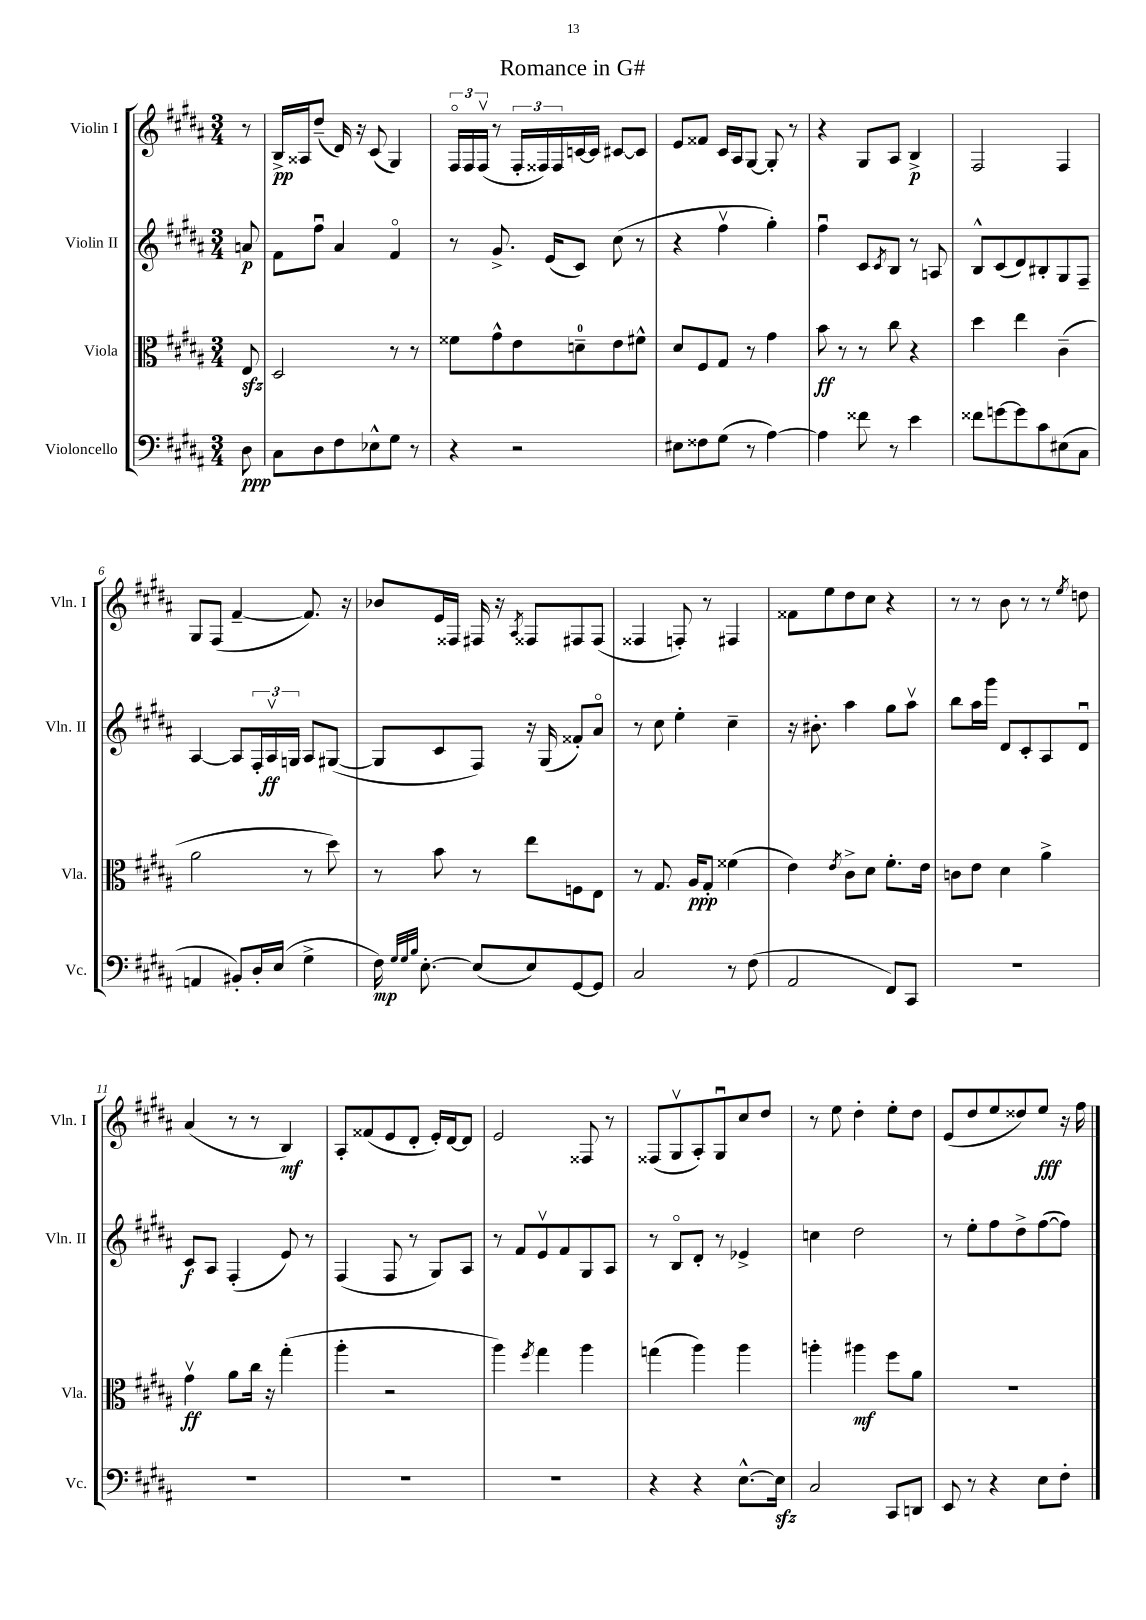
\header { title = "Romance in G#" }
<<
\new StaffGroup <<
\new Staff = "s0" \with { instrumentName = "Violin I" shortInstrumentName = "Vln. I" } {
    \clef treble \key b \major \numericTimeSignature \time 3/4 \partial 8
    r8 |
    b16->\pp aisis16 dis''8--( dis'16) r16 cis'8( gis4) |
    \tuplet 3/2 { fis16\flageolet fis16 fis16\upbow( } r8 \tuplet 3/2 { fis16-. fisis16) fisis16 } c'16~ c'16 cis'8~ cis'8 |
    e'8 fisis'8 cis'16 ais16 gis8~ gis8-. r8 |
    r4 gis8 ais8 b4->\p |
    fis2 fis4 |
    gis8 fis8( fis'4~-- fis'8.) r16 |
    bes'8 e'16 fisis16 fis16 r16 \acciaccatura { ais8 } fisis8 fis8 fis8( |
    fisis4 f8-.) r8 fis4 |
    fisis'8 e''8 dis''8 cis''8 r4 |
    r8 r8 b'8 r8 r8 \acciaccatura { e''8 } d''8 |
    ais'4( r8 r8 b4\mf) |
    ais8-. fisis'8( e'8 dis'8-. e'16-.) dis'16~ dis'8 |
    e'2 fisis8 r8 |
    fisis8( gis8\upbow ais8-.) gis8\downbow cis''8 dis''8 |
    r8 e''8 dis''4-. e''8-. dis''8 |
    e'8( dis''8 e''8 disis''8) e''8\fff r16 fis''16 \bar "|." |
}
\new Staff = "s1" \with { instrumentName = "Violin II" shortInstrumentName = "Vln. II" } {
    \clef treble \key b \major \numericTimeSignature \time 3/4 \partial 8
    a'8\p |
    fis'8 fis''8\downbow ais'4 fis'4\flageolet |
    r8 gis'8.-> e'16( cis'8) cis''8( r8 |
    r4 fis''4\upbow gis''4-.) |
    fis''4\downbow cis'8 \acciaccatura { cis'8 } b8 r8 a8 |
    b8-^ cis'8( dis'8) bis8-. gis8 fis8-- |
    ais4~ ais8 \tuplet 3/2 { fis16-. ais16\upbow\ff g16 } ais8 gis8~( |
    gis8 cis'8 fis8) r16 gis16( fisis'8-.) ais'8\flageolet |
    r8 cis''8 e''4-. cis''4-- |
    r16 bis'8.-. ais''4 gis''8 ais''8\upbow |
    b''8 ais''16 gis'''16 dis'8 cis'8-. ais8 dis'8\downbow |
    cis'8\f ais8 fis4-.( e'8) r8 |
    fis4( fis8 r8 gis8) ais8 |
    r8 fis'8 e'8\upbow fis'8 gis8 ais8 |
    r8 b8\flageolet dis'8-. r8 ees'4-> |
    c''4 dis''2 |
    r8 e''8-. fis''8 dis''8-> fis''8~( fis''8) \bar "|." |
}
\new Staff = "s2" \with { instrumentName = "Viola" shortInstrumentName = "Vla." } {
    \clef alto \key b \major \numericTimeSignature \time 3/4 \partial 8
    e8\sfz |
    dis2 r8 r8 |
    fisis'8 gis'8-^ e'8 d'8-0-- e'8 fis'8-^ |
    dis'8 fis8 gis8 r8 gis'4 |
    b'8\ff r8 r8 cis''8 r4 |
    dis''4 e''4 cis'4--( |
    ais'2 r8 dis''8) |
    r8 b'8 r8 e''8 f8 e8 |
    r8 gis8. ais16\ppp gis8-. fisis'4( |
    e'4) \acciaccatura { e'8 } cis'8-> dis'8 fis'8.-. e'16 |
    c'8 e'8 dis'4 ais'4-> |
    gis'4\upbow\ff ais'8 cis''16 r16 gis''4-.( |
    ais''4-. r2 |
    ais''4) \acciaccatura { fis''8 } gis''4 ais''4 |
    g''4( ais''4) ais''4 |
    a''4-. ais''4\mf fis''8 ais'8 |
    R2. \bar "|." |
}
\new Staff = "s3" \with { instrumentName = "Violoncello" shortInstrumentName = "Vc." } {
    \clef bass \key b \major \numericTimeSignature \time 3/4 \partial 8
    dis8\ppp |
    cis8 dis8 fis8 ees8-^ gis8 r8 |
    r4 r2 |
    eis8 fisis8 gis8( r8 ais4~) |
    ais4 fisis'8 r8 e'4 |
    fisis'8 g'8~ g'8 cis'8 eis8( cis8 |
    a,4 bis,8-.) dis16-. e16( gis4-> |
    fis16\mp) \grace { gis32 gis32 b32 } e8.~-. e8( e8) gis,8~ gis,8 |
    cis2 r8 fis8( |
    ais,2 fis,8) cis,8 |
    R2. |
    R2. |
    R2. |
    R2. |
    r4 r4 e8.~-^ e16\sfz |
    cis2 cis,8 d,8 |
    e,8 r8 r4 e8 fis8-. \bar "|." |
}
>>
>>
